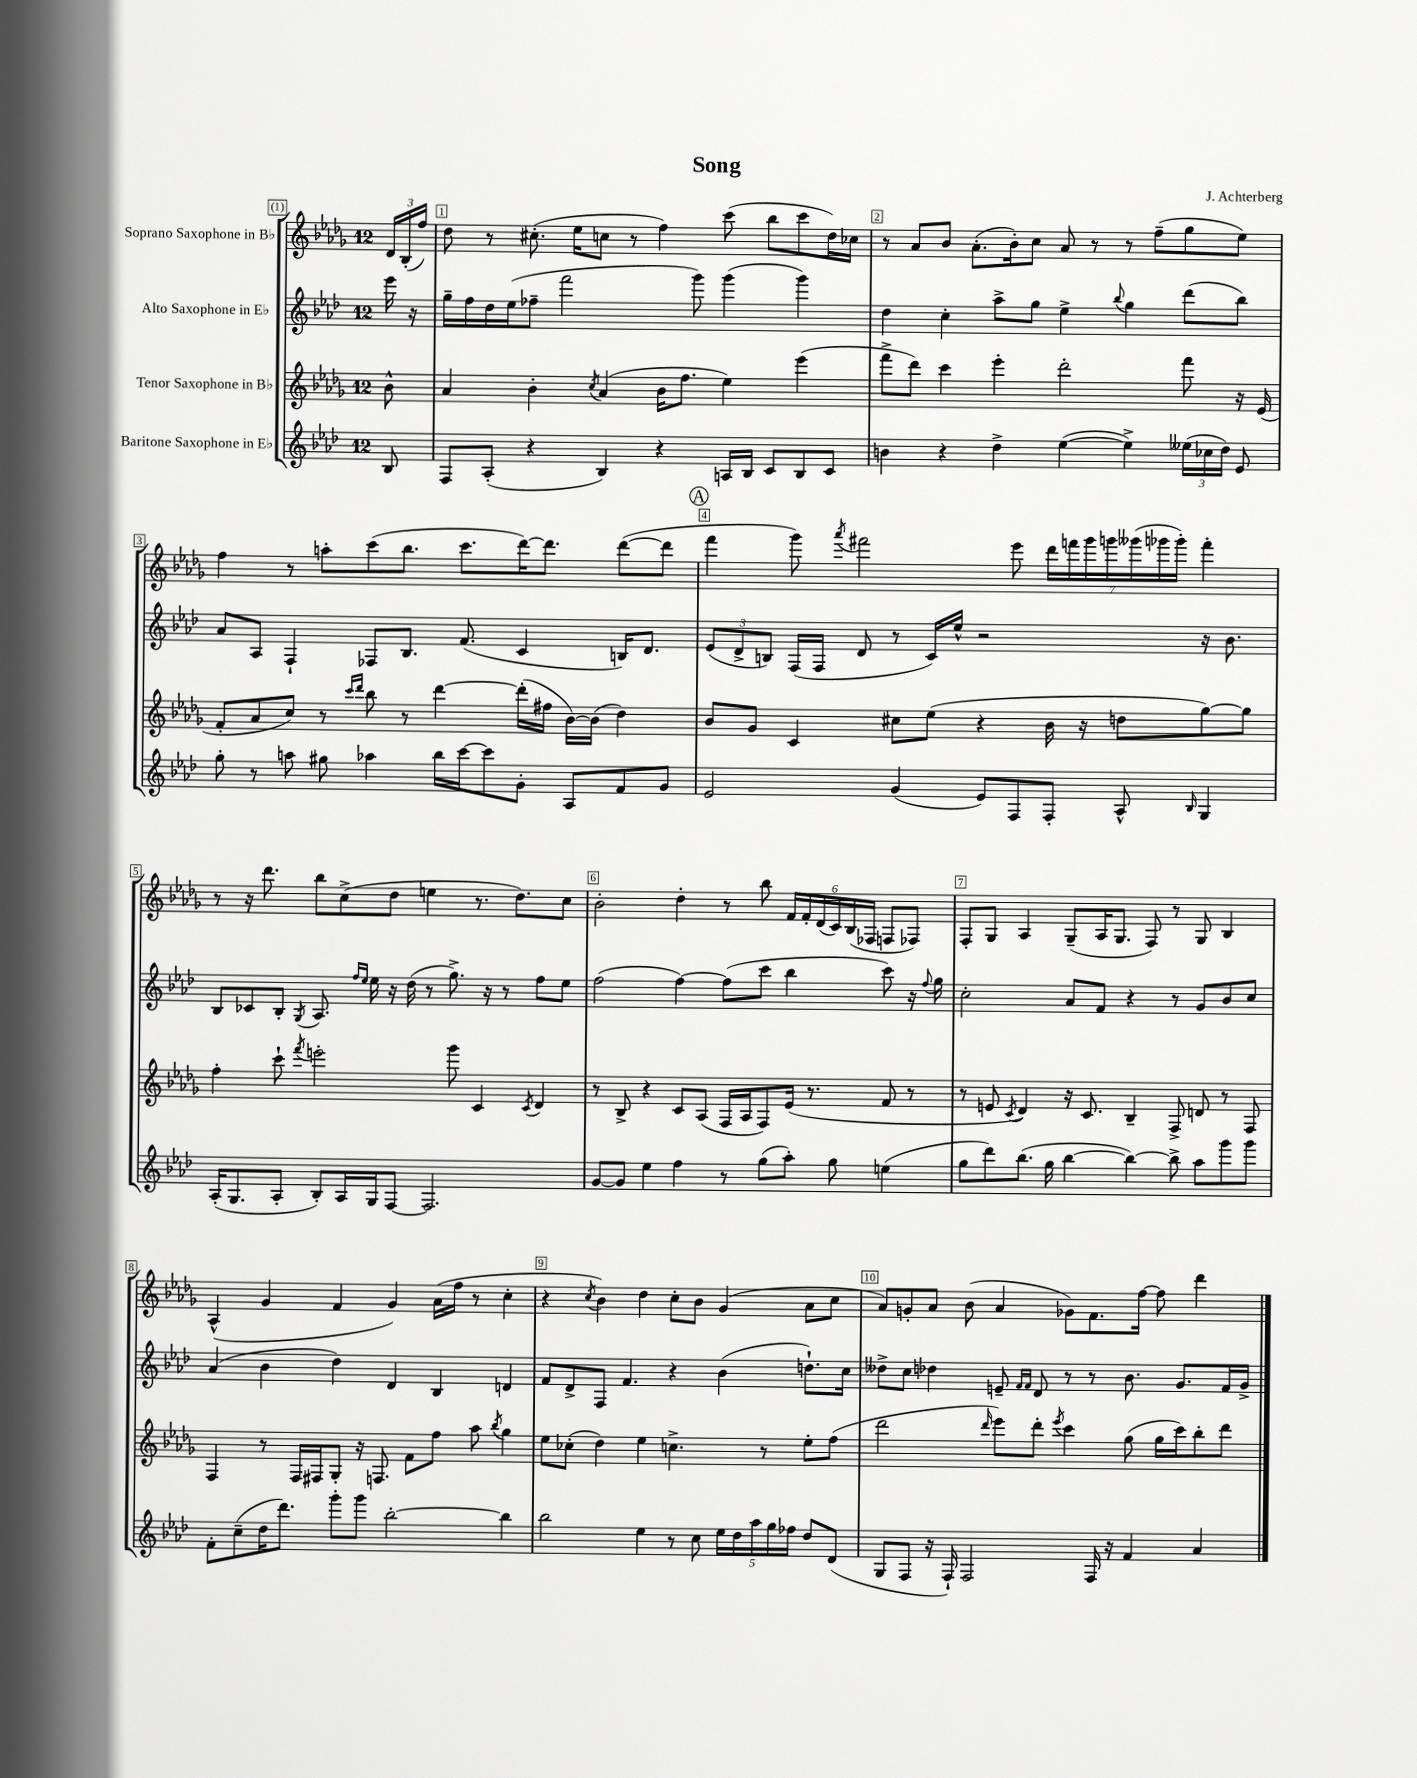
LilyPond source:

\header { title = "Song" composer = "J. Achterberg" }
<<
\new StaffGroup <<
\new Staff = "s0" \with { instrumentName = "Soprano Saxophone in Bb" } {
    \clef treble \key des \major \once \override Staff.TimeSignature.style = #'single-digit \time 12/8 \partial 8
    \autoBeamOff \tuplet 3/2 { des'16[ bes16-.( f''16]) } |
    des''8 r8 cis''8.-.( ees''16[ c''8] r8 f''4) c'''8( bes''8[ c'''8 des''16) ces''16] |
    r8 aes'8[ bes'8] aes'8.[-.( bes'16-.) c''8] aes'8 r8 r8 f''8[--( ges''8 ees''8]) |
    f''4 r8 a''8[-. c'''8( bes''8.] c'''8.[ des'''16~) des'''8.] des'''8[~( des'''8] |
    \mark \markup { \circle "A" } f'''4 ges'''8) \acciaccatura { aes'''8 } fis'''2 ees'''8 \tuplet 7/4 { des'''16[ f'''16 ges'''16 g'''16 geses'''16( ges'''16 ges'''16]-.) } f'''4-. |
    r8 r16 des'''8. bes''8[ c''8->( des''8] e''4 r8. des''8.[) c''8] |
    bes'2-. des''4-. r8 bes''8 \tuplet 6/4 { f'16[ f'16-. des'16( c'16) bes16( fes16] } f8[ fes8]) |
    f8[-. ges8] aes4 ges8[--( aes16 ges8.] f8) r8 ges8 bes4 |
    aes4-^( ges'4 f'4 ges'4) aes'16[( f''16] r8 c''4-. |
    r4 \acciaccatura { c''8 } bes'4) des''4 c''8[-. bes'8] ges'4( aes'8[ c''8] |
    aes'8[) g'8-. aes'8] bes'8( aes'4 ges'8[) f'8. f''16]~ f''8 des'''4 \bar "|." |
}
\new Staff = "s1" \with { instrumentName = "Alto Saxophone in Eb" } {
    \clef treble \key aes \major \once \override Staff.TimeSignature.style = #'single-digit \time 12/8 \partial 8
    \autoBeamOff ees'''16 r16 |
    g''16[-- f''16 des''16 ees''16( fes''8]-- f'''2 g'''8) g'''4( g'''4) |
    des''4 c''4-. aes''8[-> g''8] ees''4-> \appoggiatura { bes''8 } g''4 des'''8[( bes''8]) |
    aes'8[ aes8] f4-! fes8[ bes8.] f'8.( c'4 b16[) des'8.] |
    \mark \markup { \circle "A" } \tuplet 3/2 { ees'8[( des'8-> b8]) } f16[( f16] des'8 r8 c'16[) ees''16]-^ r2 r16 bes'8. |
    bes8[ ces'8 bes8]-. \acciaccatura { g8 } aes8. \grace { f''16[ ees''16] } ees''16 r16 des''16( r8 g''8.->) r16 r8 f''8[ ees''8] |
    f''2( f''4~) f''8[( c'''8] bes''4 c'''8) r16 \appoggiatura { f''8 } g''16 |
    c''2-. aes'8[ f'8] r4 r8 g'8[ bes'8 c''8] |
    aes'4( bes'4 des''4) des'4 bes4 d'4 |
    f'8[ des'8-> f8] f'4. r4 bes'4( d''8.[-!) c''16] |
    deses''8[-> c''8] des''4 e'8-- \grace { f'16[ f'16] } des'8 r8 r8 bes'8. g'8.[ f'16 g'16]-> \bar "|." |
}
\new Staff = "s2" \with { instrumentName = "Tenor Saxophone in Bb" } {
    \clef treble \key des \major \once \override Staff.TimeSignature.style = #'single-digit \time 12/8 \partial 8
    \autoBeamOff bes'8-^ |
    aes'4 bes'4-. \acciaccatura { c''8 } aes'4( bes'16[ f''8.] ees''4) ees'''4( |
    f'''8[-> des'''8]) c'''4 ees'''4-. des'''2-. f'''8 r16 ees'16( |
    f'8[-. aes'8 c''8]) r8 \grace { c'''16[ des'''16] } bes''8 r8 des'''4~ des'''16[-.( fis''16] bes'16[~) bes'16]( des''4) |
    \mark \markup { \circle "A" } bes'8[ ges'8] c'4 cis''8[ ees''8]( r4 bes'16 r16 d''8[ ges''8~) ges''8] |
    f''4-. c'''8-! \acciaccatura { f'''8 } e'''2-. ges'''8 c'4 \acciaccatura { c'8 } des'4 |
    r8 bes8-> r4 c'8[ aes8]( f16[ aes16 f8) ees'16]( r8. f'8 r8 |
    r8 e'8 \acciaccatura { c'8 } des'4) r16 c'8. bes4-- f8-> d'8 r8 f8 |
    f4 r8 f16[ fis16 ges8]-. r16 f8. f'8[ f''8] aes''8 \acciaccatura { bes''8 } ges''4 |
    ees''8[ ces''8]-.( des''4) ees''4 c''4.-> r8 ees''8[-. f''8]( |
    des'''2 \grace { des'''16 } ees'''8[) des'''8]-. \acciaccatura { ees'''8 } c'''4 ges''8( ges''16[ c'''16) bes''8-. des'''8] \bar "|." |
}
\new Staff = "s3" \with { instrumentName = "Baritone Saxophone in Eb" } {
    \clef treble \key aes \major \once \override Staff.TimeSignature.style = #'single-digit \time 12/8 \partial 8
    \autoBeamOff bes8 |
    f8[ aes8]-.( r4 bes4) r4 a16[ bes16] c'8[ bes8 c'8] |
    b'4 r4 des''4-> ees''4~( ees''4->) \tuplet 3/2 { eeses''16[( ces''16 des''16]) } ees'8 |
    g''8-. r8 a''8 gis''8 aes''4 bes''16[ c'''16~ c'''8 g'8]-. aes8[ f'8 g'8] |
    \mark \markup { \circle "A" } ees'2 g'4( ees'8[) f8 f8]-. aes8-^ \grace { bes16 } g4 |
    aes16[-.( g8. aes8]-. bes8[-.) aes16 g16 f8]~ f2. |
    g'8[~ g'8] ees''4 f''4 r8 g''8[( aes''8]-.) g''8 e''4( |
    g''8[ des'''8) bes''8.]( g''16 bes''4~ bes''4~) bes''8-> aes''8[ g'''8 g'''8] |
    f'8[-. c''8--( des''16 des'''8.]) g'''8[-. g'''8] bes''2~-. bes''4 |
    bes''2 ees''4 r8 c''8 \tuplet 5/4 { ees''16[ des''16 aes''16 g''16 fes''16] } des''8[ des'8]( |
    g8[ f8] r16 f16-!) f2 f16 r16 f'4 aes'4 \bar "|." |
}
>>
>>
\layout { \context { \Score \override BarNumber.break-visibility = ##(#f #t #t) barNumberVisibility = #all-bar-numbers-visible \override BarNumber.stencil = #(make-stencil-boxer 0.1 0.3 ly:text-interface::print) } }
